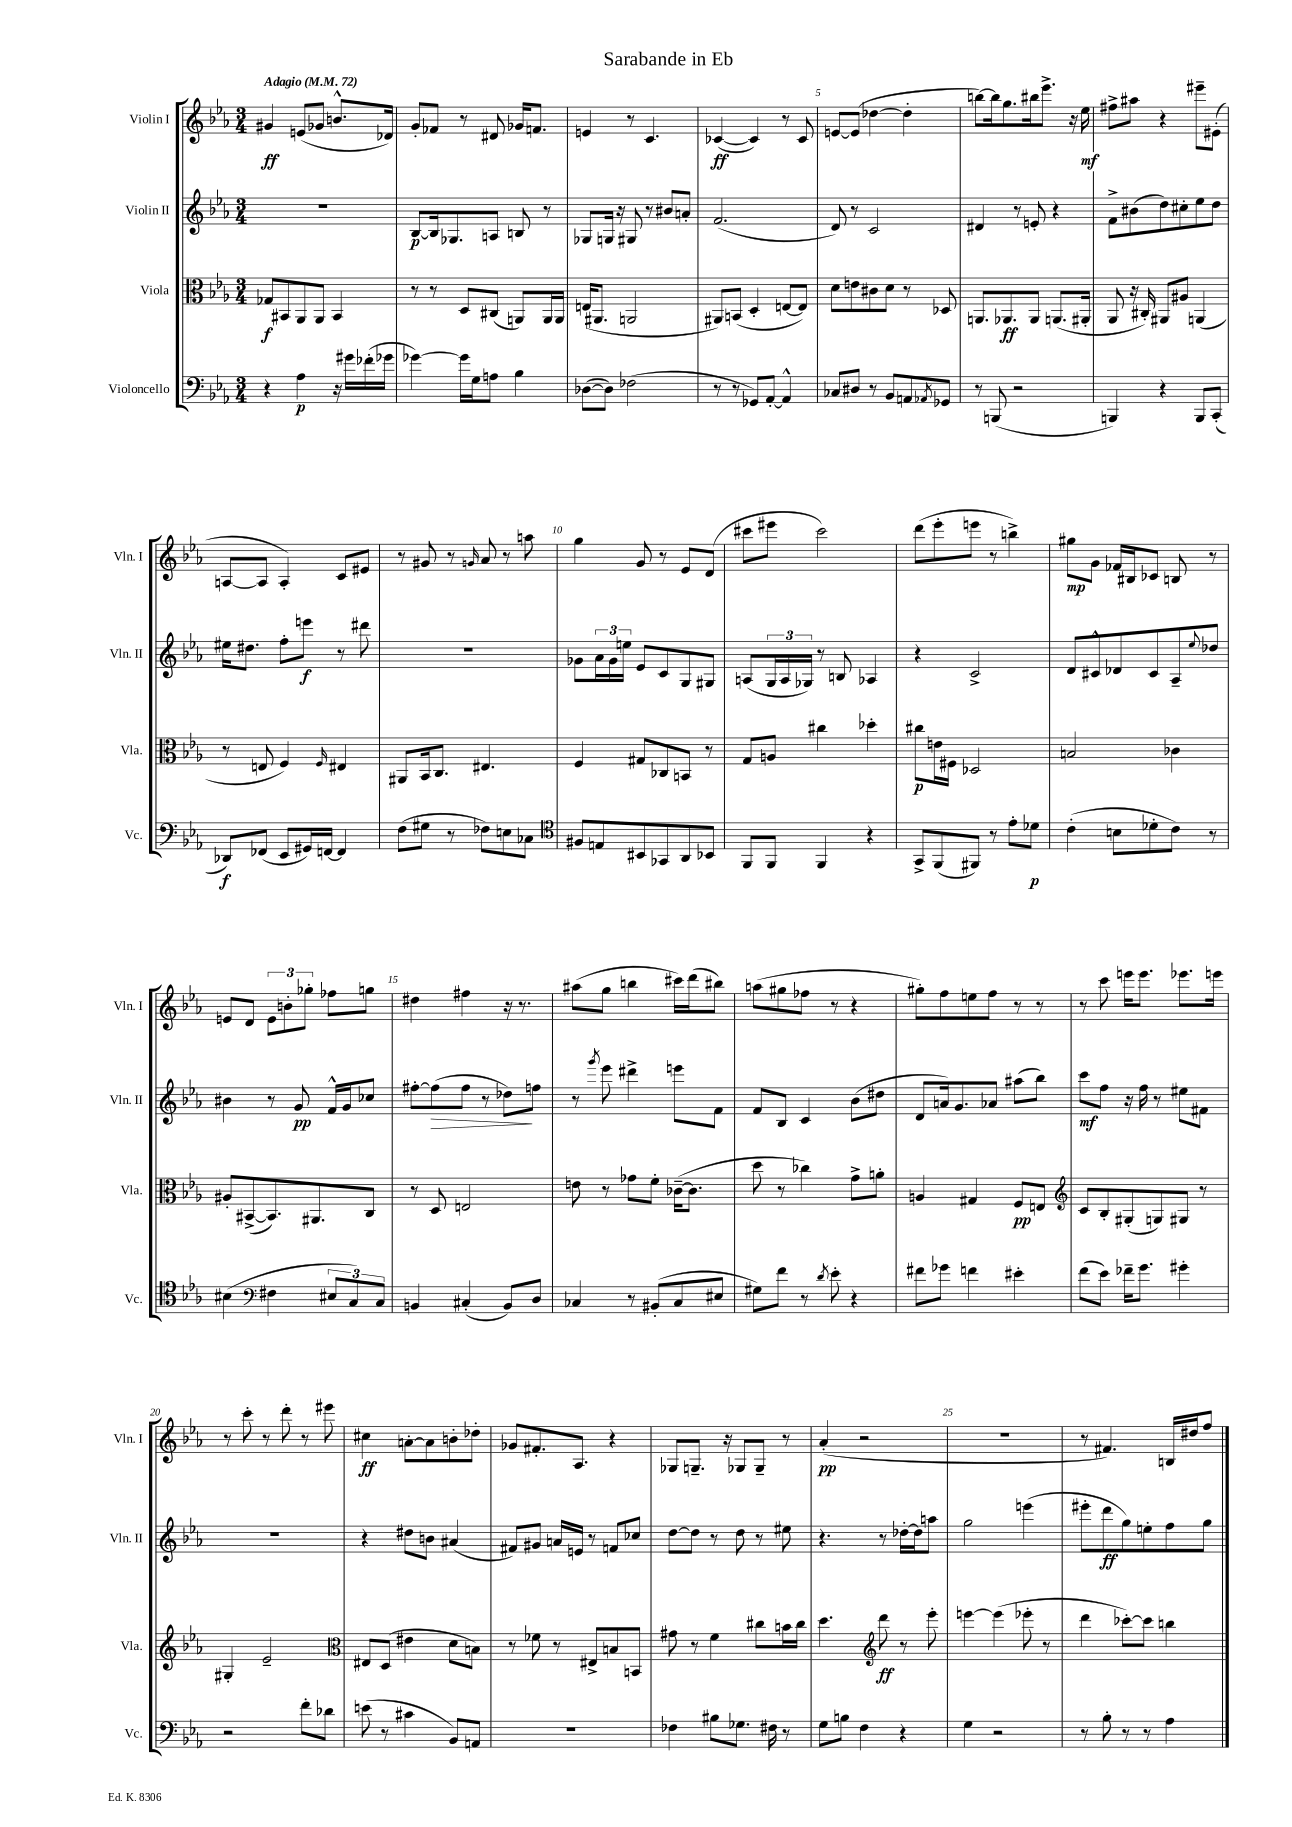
\header { title = "Sarabande in Eb" }
<<
\new StaffGroup <<
\new Staff = "s0" \with { instrumentName = "Violin I" shortInstrumentName = "Vln. I" } {
    \clef treble \key ees \major \numericTimeSignature \time 3/4 \tempo "Adagio" 4 = 72
    gis'4\ff e'8( ges'8 b'8.-^ des'16) |
    g'8-. fes'8 r8 dis'8 ges'16 f'8. |
    e'4 r8 c'4. |
    ces'4~\ff( ces'4) r8 ces'8 |
    e'8~ e'8( des''4~ des''4-. |
    b''8~) b''16 g''8. bis''16 ees'''8.-> r16 ees''16\mf |
    fis''8-> ais''8 r4 eis'''8-- eis'8-.( |
    a8~ a8 a4-.) c'8 eis'8 |
    r8 gis'8 r8 \grace { g'16 } aes'8 r8 a''8 |
    g''4 g'8 r8 ees'8 d'8( |
    cis'''8 eis'''8 cis'''2) |
    d'''8( ees'''8-. e'''8 r8 b''4->) |
    gis''8\mp g'8 fes'16 bis16 ces'8 b8 r8 |
    e'8 d'8 \tuplet 3/2 { e'8 b'8-. ges''8-. } fes''8 g''8 |
    dis''4 fis''4 r16 r8. |
    ais''8( g''8 b''4 cis'''16) d'''16( bis''8) |
    a''8( gis''8 fes''8 r8 r4 |
    gis''8-.) f''8 e''8 f''8 r8 r8 |
    r8 c'''8 e'''16 e'''8. ees'''8. e'''16 |
    r8 c'''8-. r8 d'''8-. r8 eis'''8 |
    cis''4\ff a'8~-. a'8 b'8-. des''8-. |
    ges'8 fis'8.-. aes8. r4 |
    ges8 g8.-- r16 ges8 ges8-- r8 |
    aes'4-.\pp( r2 |
    R2. |
    r8 fis'4.) b16 dis''16 f''8 \bar "|." |
}
\new Staff = "s1" \with { instrumentName = "Violin II" shortInstrumentName = "Vln. II" } {
    \clef treble \key ees \major \numericTimeSignature \time 3/4
    R2. |
    bes8~\p bes16 ges8. a8 b8 r8 |
    ges8 g16 r16 gis8 r8 bis'8 a'8-. |
    f'2.( |
    d'8) r8 c'2 |
    dis'4 r8 e'8-. r4 |
    f'8-> bis'8( d''8) cis''8-. ees''8 d''8 |
    eis''16 dis''8. f''8-. e'''8\f r8 dis'''8 |
    R2. |
    ges'8 \tuplet 3/2 { aes'16 ges'16 e''16 } ees'8 c'8 g8 gis8 |
    a8( \tuplet 3/2 { g16 a16 ges16) } r8 b8 aes4 |
    r4 c'2-> |
    d'8 cis'8-^ des'8 cis'8 aes8-- \appoggiatura { ees''8 } des''8 |
    bis'4 r8 g'8\pp f'16-^ g'16 ces''8 |
    fis''8~-. fis''8\>( fis''8 r8 des''8\!) f''8 |
    r8 \acciaccatura { g'''8 } ees'''8 dis'''4-> e'''8 f'8 |
    f'8 bes8 c'4 bes'8( dis''8 |
    d'8 a'16) g'8. aes'8 ais''8( bes''8) |
    c'''8\mf f''8 r16 f''16 r8 eis''8 fis'8 |
    R2. |
    r4 dis''8 b'8 ais'4( |
    fis'8) gis'8 a'16 e'16 r8 f'8 ces''8 |
    d''8~ d''8 r8 d''8 r8 eis''8 |
    r4. r8 des''16~-. des''16 a''8 |
    g''2 e'''4( |
    eis'''8-. d'''8\ff g''8) e''8-. f''8 g''8 \bar "|." |
}
\new Staff = "s2" \with { instrumentName = "Viola" shortInstrumentName = "Vla." } {
    \clef alto \key ees \major \numericTimeSignature \time 3/4
    ges8\f bis,8 aes,8 aes,8 bis,4 |
    r8 r8 d8 cis8( a,8) a,16 a,16 |
    e16( ais,8. a,2 |
    ais,8) b,8( d4-. e8~ e8) |
    d'8 e'8 cis'8 d'8 r8 des8 |
    a,8. aes,8.\ff aes,8 a,8.( ais,16-. |
    aes,8 r16 cis16-.) ais,8 ais8 a,4( |
    r8 e8 f4) \grace { f16 } eis4 |
    ais,8 bes,16 c8. eis4. |
    f4 gis8 ces8 b,8 r8 |
    g8 a8 cis''4 des''4-. |
    cis''8\p e'16 fis16 des2 |
    b2 ces'4 |
    ais8-. bis,8~->( bis,8.) ais,8. c8 |
    r8 d8 e2 |
    e'8 r8 ges'8 f'8-. ces'16~--( ces'8. |
    d''8 r8 ces''4) g'8-> a'8-. |
    a4 gis4 f8\pp e8 |
    \clef treble c'8 bes8-. gis8-.( g8) gis8 r8 |
    gis4-. ees'2-- |
    \clef alto eis8 d8( eis'4 d'8 b8) |
    r8 fes'8 r8 eis8-> b8 b,8 |
    gis'8 r8 f'4 cis''8 b'16 cis''16 |
    d''4. \clef treble d'''8\ff r8 ees'''8-. |
    e'''4~ e'''4( ees'''8-. r8 |
    d'''4 ces'''8~-.) ces'''8 b''4 \bar "|." |
}
\new Staff = "s3" \with { instrumentName = "Violoncello" shortInstrumentName = "Vc." } {
    \clef bass \key ees \major \numericTimeSignature \time 3/4
    r4 aes4\p r16 gis'16 fes'16-.( ges'16 |
    ges'4~) ges'16 g16 a8 bes4 |
    des8~( des8) fes2( |
    r8 r8 ges,8) aes,8~-. aes,4-^ |
    ces8 dis8 r8 bes,8 a,8 \acciaccatura { aes,8 } ges,8 |
    r8 b,,8( r2 |
    b,,4) r4 b,,8 c,8-.( |
    des,8\f) fes,8( ees,8 gis,16) f,16~ f,4 |
    f8( gis8 r8 fes8) e8 ces8 |
    \clef tenor fis8 e8 bis,8 ges,8 aes,8 bes,8 |
    f,8 f,8 f,4 r4 |
    g,8-> f,8( fis,8) r8 ees'8-. des'8\p |
    c'4-.( b8 des'8-. c'8) r8 |
    bis4( \clef bass fis4 \tuplet 3/2 { eis8 c8) c8 } |
    b,4 cis4-.( b,8) d8 |
    ces4 r8 bis,8-.( ces8 eis8 |
    gis8) f'8 r8 \acciaccatura { d'8 } ees'8-. r4 |
    fis'8 ges'8 f'4 eis'4-. |
    f'8( ees'8) fes'16-- g'8. gis'4-. |
    r2 f'8-. des'8 |
    e'8( r8 cis'4 bes,8) a,8 |
    R2. |
    fes4 bis8 ges8. fis16 r8 |
    g8 b8 f4 r4 |
    g4 r2 |
    r8 bes8-. r8 r8 aes4 \bar "|." |
}
>>
>>
\layout { \context { \Score \override BarNumber.break-visibility = ##(#f #t #t) barNumberVisibility = #(every-nth-bar-number-visible 5) } }
